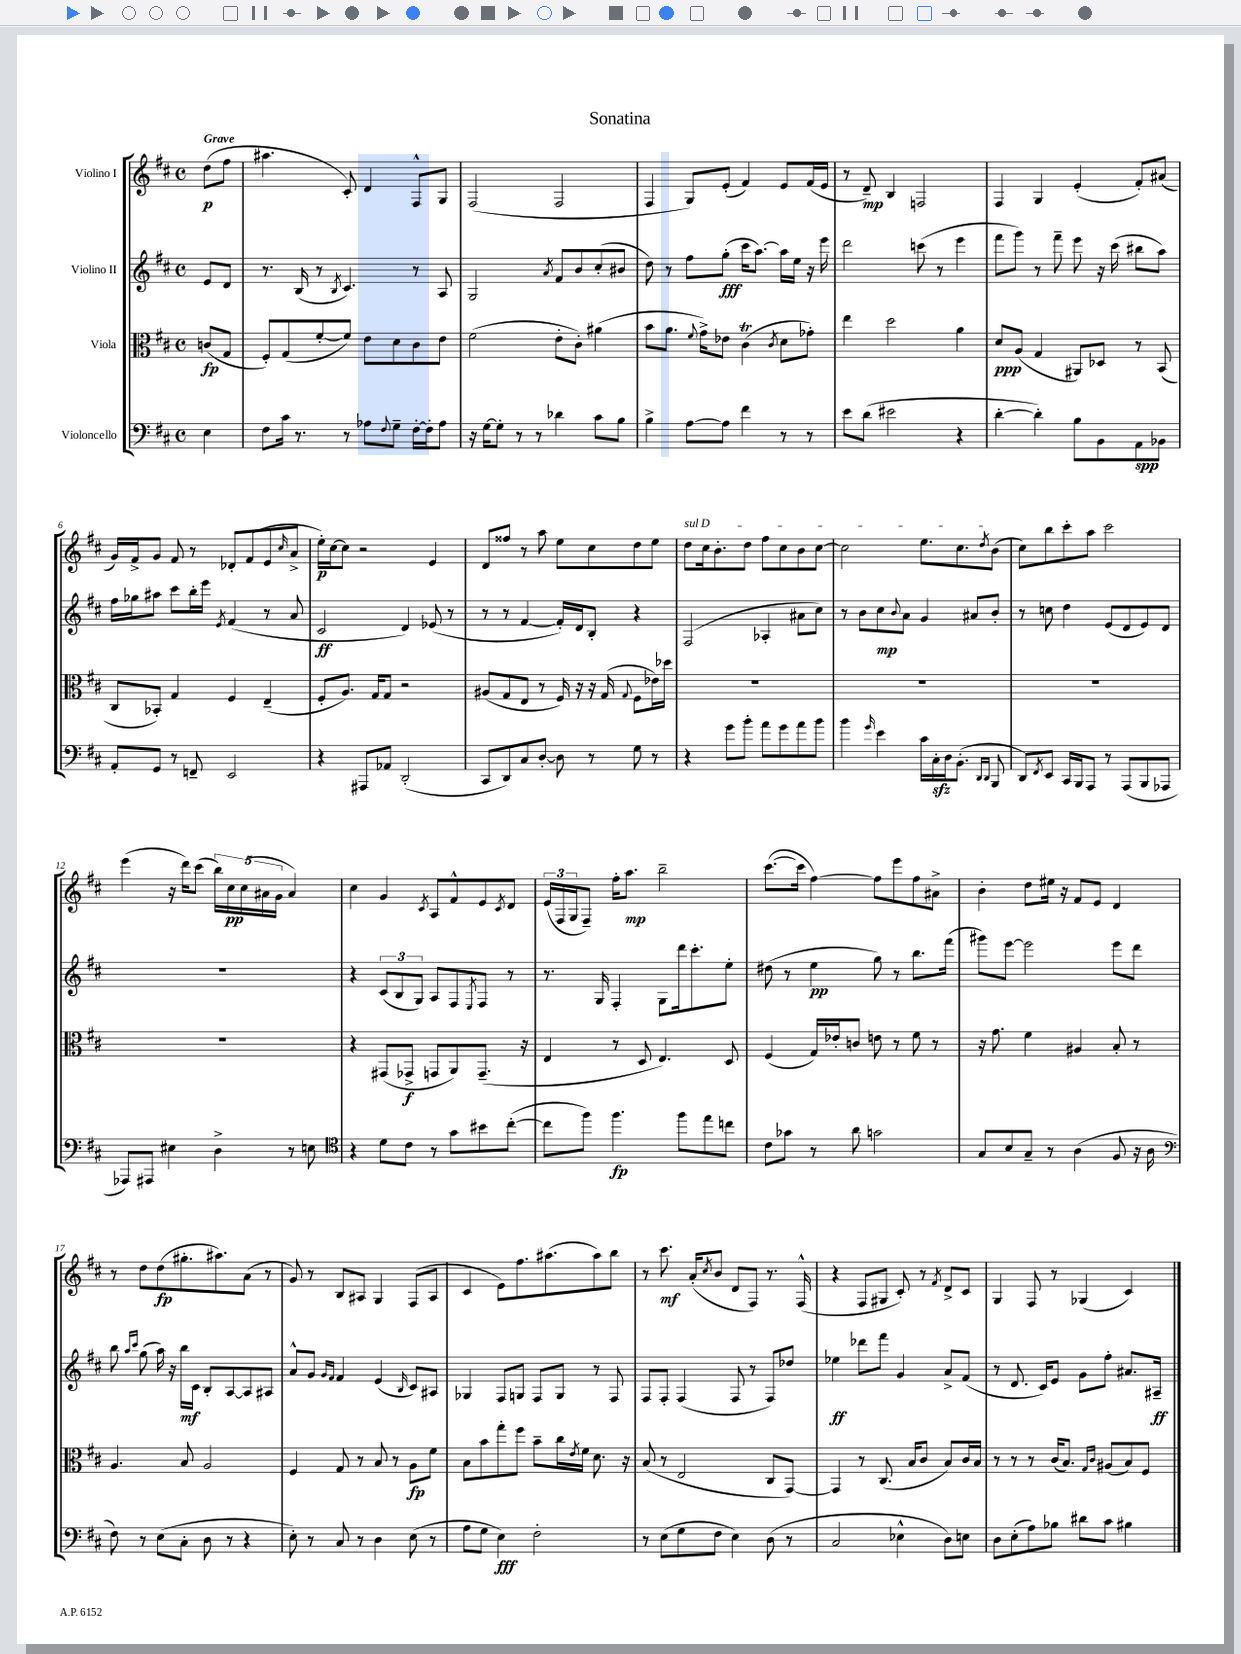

**kern	**kern	**kern	**kern
*staff4	*staff3	*staff2	*staff1
*clefF4	*clefC3	*clefG2	*clefG2
*k[f#c#]	*k[f#c#]	*k[f#c#]	*k[f#c#]
*M4/4	*M4/4	*M4/4	*M4/4
*met(c)	*met(c)	*met(c)	*met(c)
4E	(8c	8e	(8dd
.	8G	8d	8ff#
=	=	=	=
8F#	8F#')	8.r	4.aa#
16c#	(8G	.	.
8.r	.	(16B	.
.	[8f#'	8r	.
.	.	8qB	.
8r	8f#])	4.c#)	8c#')
8A-	8e	.	4d
8qqF#	.	.	.
8G~	8d	.	.
[16F#'	8c#	8r	8F#^^
16F#']	.	.	.
8A-	8e	8A	8G
=	=	=	=
16r	(2f#	2G	(2F#
[16G	.	.	.
8G']	.	.	.
8r	.	.	.
8r	.	.	.
.	.	8qa	.
4d-	8e'	8f#	2F#
.	8c#')	8b	.
8c#	(4a#	(8cc#'	.
8B	.	8b#	.
=	=	=	=
4B^	8b	8dd)	4F#
.	8.a	8r	.
[8A	.	8ff#	8G)
.	8qqf#	.	.
.	16g^)	.	.
8A]	8e-	(8gg'	(8e'
4f#	(4c#	16ccc#	4f#)
.	.	[8.aa)	.
.	8qc#	.	.
8r	8d	16aa]	8e
.	.	16ee	.
8r	8g-')	16r	(16f#
.	.	16eee	16e
=	=	=	=
8e	4ee	2ddd	8r
(8d	.	.	8d~)
2e#	2dd	.	4B
.	.	(8ccc	2F
.	.	8r	.
4r	4a	4eee	.
=	=	=	=
[4d'	8d	8fff#	4F#
.	(8A	8ggg)	.
4d'])	4G	8r	4G
.	.	8fff#~	.
8B	8AA#)	8eee	(4e'
8BB	8D-	16r	.
.	.	(16ccc#	.
8AA	8r	8bb#	8f#')
8BB-	(8BB	8aa)	(8a#
=	=	=	=
8AA'	8C#	16ff#	16g)
.	.	16gg-	16f#^
8GG	8BB-')	8aa#	8g
8r	4G	8ccc#	8f#
8FF~	.	16bb'	8r
.	.	16eee	.
.	.	8qe	.
2EE	4F#	(4f#	8d-'
.	.	.	(8f#
.	(4E~	8r	8e
.	.	.	16qqcc#
.	.	8a	8a^
=	=	=	=
4r	8F#'	2c#	16ee')
.	.	.	[16cc#
.	8.A)	.	8cc#]
8AAA#	.	.	2r
.	16G	.	.
8AA-	8G	.	.
(2DD'	2r	4d)	.
.	.	(8e-	4e
.	.	8r	.
=	=	=	=
8CC#	(8A#	8r	8d
8DD)	8G	8r	8ff##
8C#	8E	[4f#	8r
[8D'	8r	.	8aa
8D]	16F#)	16f#'])	8ee
.	16r	16d	.
8r	16r	8B'	8cc#
.	(16G	.	.
.	8qqG	.	.
8G	8F#	4r	8dd
8r	16e-)	.	8ee
.	16dd-	.	.
=	=	=	=
4r	1r	(2F#	8dd
.	.	.	16cc#
.	.	.	8.b'
8g	.	.	.
8b'	.	.	8dd
8a	.	4A-'	8ff#
8g	.	.	8cc#
8a	.	8a#	8b
8b	.	8cc#)	[8cc#
=	=	=	=
4b	1r	8r	2cc#]
.	.	8b	.
16qqg	.	.	.
4e	.	8cc#	.
.	.	8qqb	.
.	.	8a	.
16c#	.	4g	8.ee
16C#'	.	.	.
16D	.	.	.
(8.BB'	.	.	8.cc#
.	.	8a#	.
16qqDD	.	.	.
16qqDD	.	.	8qdd
8BBB	.	8b'	(8b
=	=	=	=
8DD)	1r	8r	8cc#)
8qFF#	.	.	.
8EE	.	8cc	8bb
16CC#	.	4dd	8ccc#'
16BBB	.	.	.
8AAA	.	.	8aa
8r	.	(8e	2ccc#
(8AAA	.	8d	.
8BBB	.	8e)	.
8AAA-	.	8d	.
=	=	=	=
8AAA-)	1r	1r	(4eee
8AAA#	.	.	.
4E#	.	.	16r
.	.	.	16ddd)
.	.	.	(8ccc#
4D^	.	.	20bb)
.	.	.	20cc#
.	.	.	(20cc#
.	.	.	20a#
.	.	.	20g
8r	.	.	4a#)
8E	.	.	.
=	=	=	=
*clefC4	*	*	*
4r	4r	4r	4cc#
8d	(8GG#	(12c#	4g
.	.	12B	.
8c#	8GG-^	.	.
.	.	12G)	.
.	.	.	8qc#
8r	8GG	8A	8A
8g	8AA)	8F#	8f#^^
.	.	8qE	.
8b#	(8.GG~	8F#	8e
.	.	.	8qc#
([8cc#'	.	8r	8d
.	16r	.	.
=	=	=	=
8cc#]	4E	8.r	(24e
.	.	.	24F#
.	.	.	24G
8ff#)	.	.	8F#~)
.	.	16G	.
4.ff#	8r	4F#'	16ff#'
.	.	.	8.aa
.	8D	.	.
.	4.E)	8G	2bb~
8ff#	.	16ddd	.
.	.	8.ccc#'	.
8ee	.	.	.
8cc	8D	8ee'	.
=	=	=	=
8c#	(4F#	(8dd#	([8.ccc#
8g-	.	8r	.
.	.	.	16ccc#]
8r	16G)	4ee	[4ff#)
.	16e-'	.	.
8a	8c	.	.
2g	8e	8gg)	8ff#]
.	8r	8r	8eee
.	8f#	8.bb	8ff#
.	8r	.	8a#^
.	.	(16fff#	.
=	=	=	=
8G	16r	8ggg#)	4b'
.	8.g	.	.
8B	.	[8eee	.
8G~	4f#	2eee]	8dd
8r	.	.	16ee#
.	.	.	16r
(4A	4A#	.	8f#
.	.	.	8e
8F#	8B'	8eee	4d
16r	8r	8ddd	.
16A	.	.	.
=	=	=	=
*clefF4	*	*	*
8F#)	4.A	8bb	8r
.	.	16qqaa	.
.	.	16qqccc#	.
8r	.	(8gg	8dd
(8E	.	16aa)	(8dd
.	.	16r	.
8C#'	8B	16bb	8.gg#'
.	.	16c#	.
8D	2A	8B'	.
.	.	.	8.aa#)
8r	.	[8A	.
4r	.	8A]	(8a
.	.	8A#	8r
=	=	=	=
8E')	4F#	8a^^	8g)
8r	.	8g	8r
.	.	16qqg	.
.	.	16qqf#	.
8C#	8G	4f#	8B
8r	8r	.	8A#
4D	8B	(4e	4G
.	8r	.	.
.	.	16qqB	.
(8E	8A	8c#)	(8F#
8r	8f#	8A#	8A#
=	=	=	=
8A	8B	4G-	4c#
8G	8b	.	.
4E)	8gg'	8F#	8e)
.	8ff#	8G	8.ff#
2F#'	8b~	8F#	.
.	.	.	(8.aa#
.	16cc#	8G	.
.	8qe	.	.
.	16f#	.	.
.	8.d	8r	8aa#)
.	.	8F#	8bb
.	16r	.	.
=	=	=	=
8r	(8B	8F#	8r
(8E	8r	8F#'	8.ccc#
8G	2E	(4F#	.
.	.	.	(16a'
.	.	.	8qcc#
8F#	.	.	8b
4E)	.	8F#	8d
.	.	8r	8F#)
(8D	8C#	8F#)	8.r
8r	[8GG)	8dd-	.
.	.	.	(16F#^^
=	=	=	=
2C#	4GG]	4ee-	4r
.	8r	8ddd-	8F#
.	(8.C#	8fff#	8G#
4E-^^	.	4g	8c#')
.	16B	.	.
.	8c#	.	8r
.	.	.	8qf#
8D)	8B)	8a^	8d^
8E	16c#	(8f#	8c#
.	16B	.	.
=	=	=	=
8D	8r	8r	4G
(8E'	8r	8.d	.
8A)	8r	.	8F#
.	.	16c#)	.
8B-	(16c#	8e	8r
.	8.B)	.	.
8d#	.	8g	(4G-
.	16qqG	.	.
.	16qqc#	.	.
8c#	(8A#	8ff#'	.
4B#	8B)	8.a#	4c#)
.	8F#	.	.
.	.	16A#~	.
==	==	==	==
*-	*-	*-	*-
